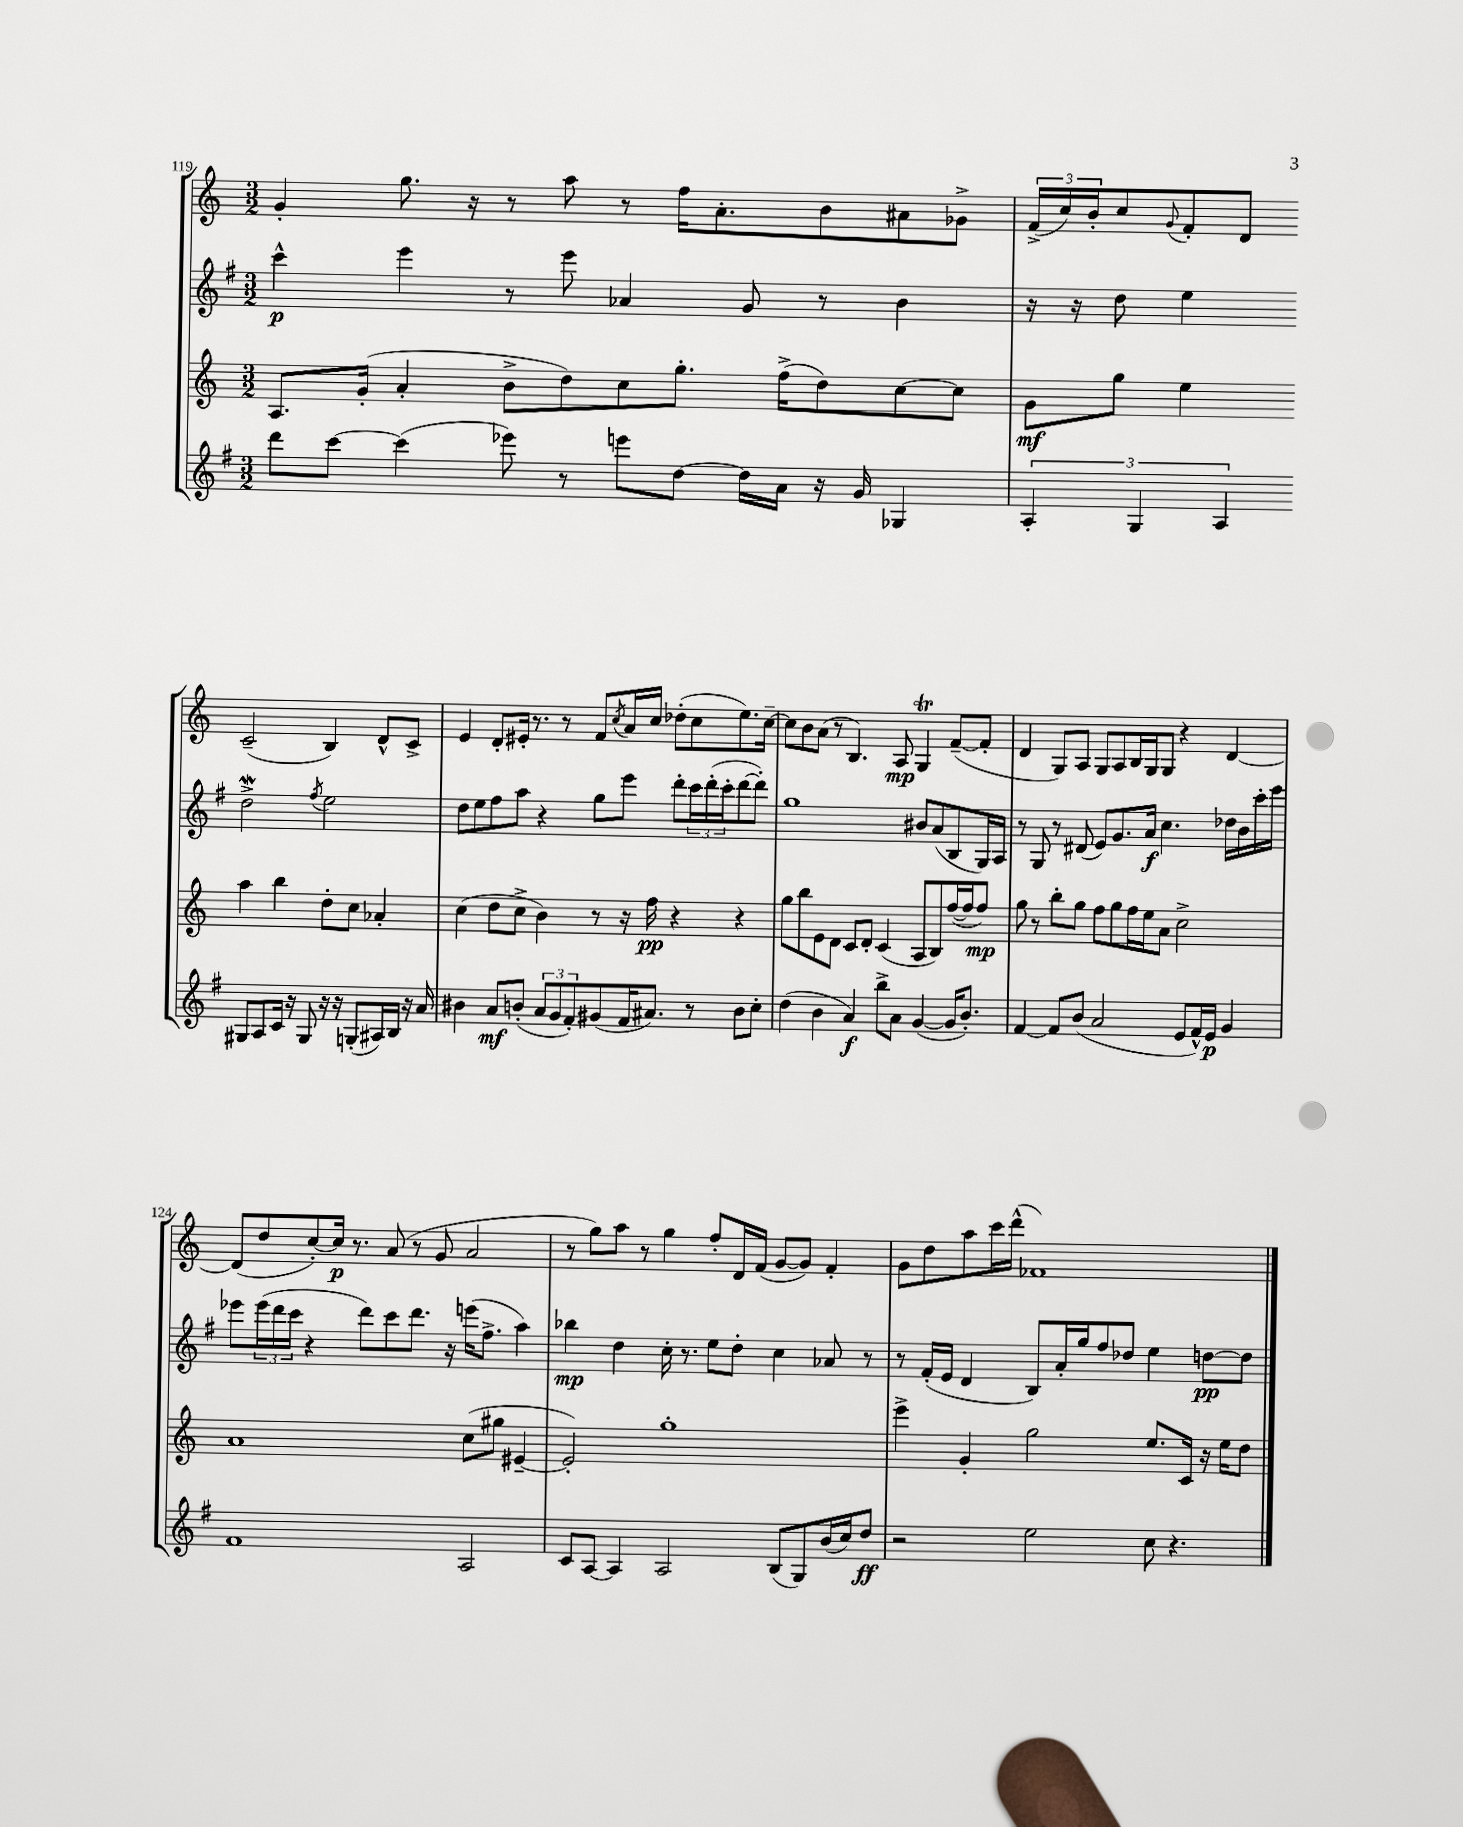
<<
\new StaffGroup <<
\new Staff = "s0" {
    \clef treble \key c \major \numericTimeSignature \time 3/2
    g'4-. g''8. r16 r8 a''8 r8 f''16 a'8.-. b'8 ais'8 ges'8-> |
    \tuplet 3/2 { f'16->( c''16) b'16-. } c''8 \appoggiatura { g'8 } f'8-. d'8 c'2--( b4) d'8-^ c'8-> |
    e'4 d'8-. eis'16-. r8. r8 f'8 \acciaccatura { c''8 } a'16 c''16 des''8-.( c''8 e''8.) c''16~-- |
    c''8 b'8 a'8( r8 b4.) a8\mp g4\trill f'8~--( f'8-. |
    d'4 g8) a8 g8 a8 b16 g16 g8 r4 d'4~ |
    d'8( d''8 c''8~-.) c''16\p r8. a'8( r8 g'8 a'2 |
    r8 g''8) a''8 r8 g''4 f''8-. d'16 f'16( g'8~ g'8) f'4-. |
    g'8 d''8 a''8 c'''16 d'''16-^( fes'1) \bar "|." |
}
\new Staff = "s1" {
    \clef treble \key g \major \numericTimeSignature \time 3/2
    c'''4-^\p e'''4 r8 e'''8 aes'4 g'8 r8 b'4 |
    r16 r16 d''8 e''4 d''2->\mordent \acciaccatura { fis''8 } e''2 |
    d''8 e''8 fis''8 a''8 r4 g''8 e'''8 d'''8-. \tuplet 3/2 { c'''16 d'''16-.( c'''16-. } d'''8~ d'''8-.) |
    g''1 bis'8 a'8( b8 g16) a16 |
    r8 g8 r8 dis'8( e'8) g'8. a'16\f c''4. des''16 b'16 c'''16-. e'''16 |
    ees'''8 \tuplet 3/2 { ees'''16( d'''16 c'''16 } r4 d'''8) c'''8 d'''8. r16 e'''16( fis''8.-> a''4) |
    bes''4\mp d''4 c''16-. r8. e''8 d''8-. c''4 aes'8 r8 |
    r8 fis'16-.( e'16 d'4 b8) a'16-. g''16 fis''8 des''8 e''4 d''8~\pp d''8 \bar "|." |
}
\new Staff = "s2" {
    \clef treble \key c \major \numericTimeSignature \time 3/2
    a8. g'16-.( a'4-. b'8-> d''8) c''8 g''8.-. f''16->( d''8) c''8~ c''8 |
    g'8\mf g''8 e''4 a''4 b''4 d''8-. c''8 aes'4-. |
    c''4( d''8 c''8-> b'4) r8 r16 f''16\pp r4 r4 |
    g''8 b''8 e'8 d'8 c'8 d'8-. c'4( a8 b8) f''16~( f''16 f''8\mp) |
    g''8 r8 b''8-. g''8 f''8 g''8 f''16 e''16 a'8 c''2-> |
    a'1 c''8( gis''8 eis'4~-- |
    eis'2-.) g''1-. |
    e'''4-> g'4-. g''2 e''8. c'16 r16 e''16 d''8 \bar "|." |
}
\new Staff = "s3" {
    \clef treble \key g \major \numericTimeSignature \time 3/2
    d'''8 c'''8~ c'''4( ees'''8) r8 e'''8 d''8~ d''16 a'16 r16 g'16 ges4 |
    \tuplet 3/2 { a4-. g4 a4 } gis8 a8 c'16 r16 gis8 r16 r16 g8-.( ais16) b16 r16 a'16 |
    bis'4 a'8\mf b'8-.( \tuplet 3/2 { a'8 g'8 fis'8-.) } gis'8( fis'16 ais'8.) r8 b'8 c''8-. |
    d''4( b'4 a'4\f) b''8-> a'8 g'4~( g'16 b'8.-.) |
    fis'4~ fis'8 b'8( a'2 e'8 fis'16-^) e'16\p g'4 |
    fis'1 a2 |
    c'8 a8~ a4 a2 b8( g8) b'16( c''16) d''8\ff |
    r2 e''2 c''8 r4. \bar "|." |
}
>>
>>
\layout { \context { \Score currentBarNumber = #119 } }
